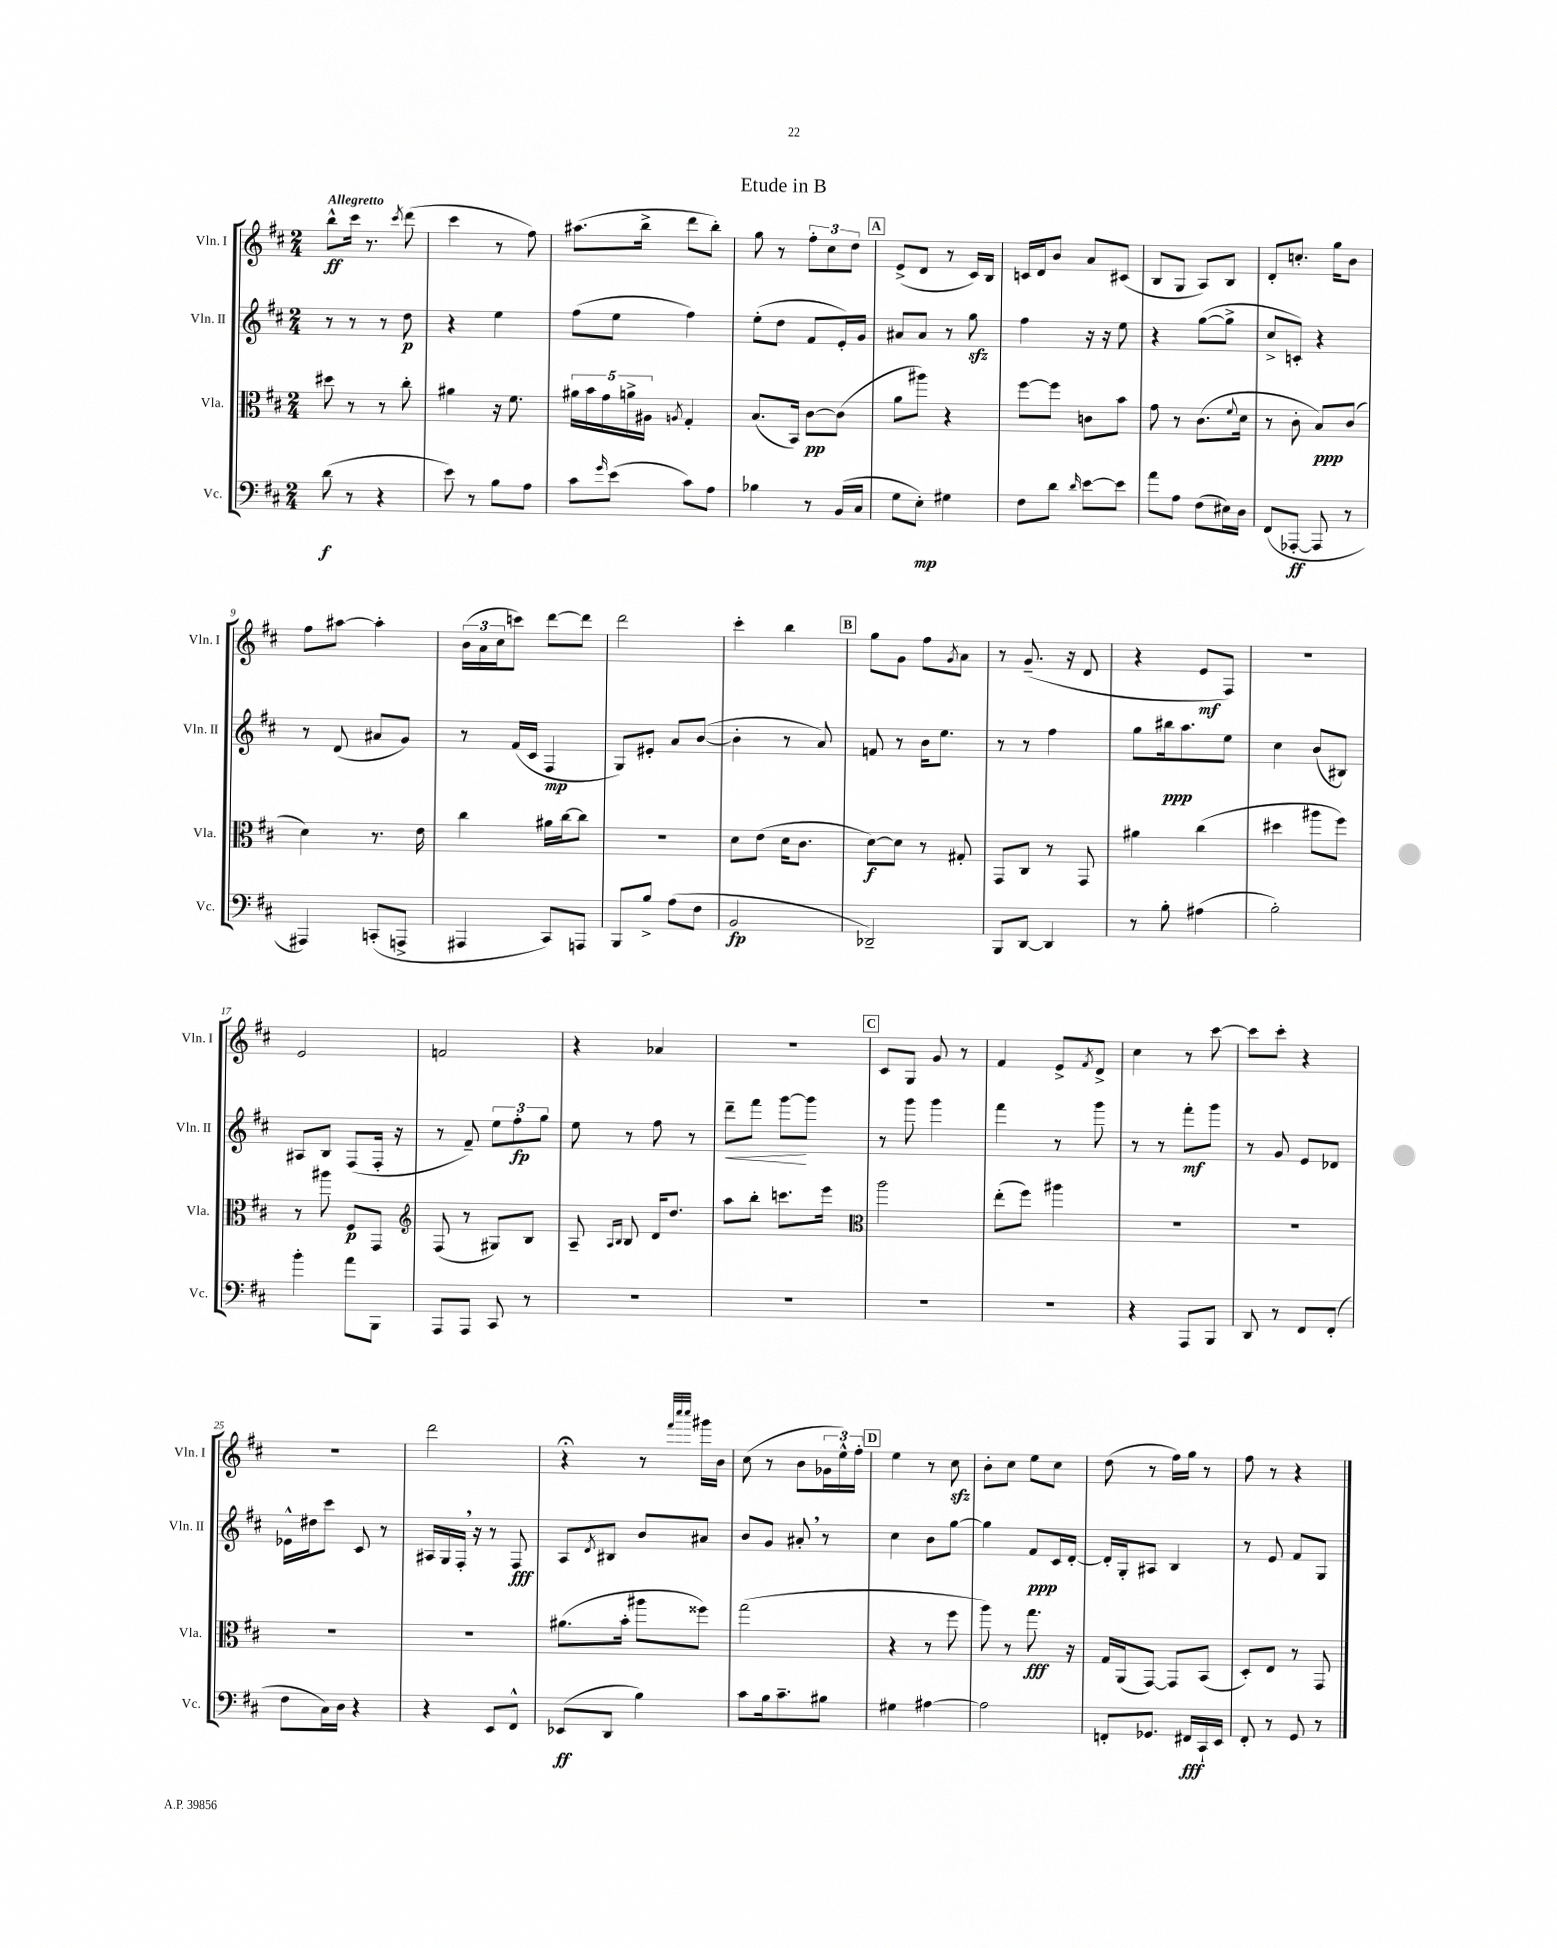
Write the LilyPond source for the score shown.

\header { title = "Etude in B" }
<<
\new StaffGroup <<
\new Staff = "s0" \with { instrumentName = "Vln. I" shortInstrumentName = "Vln. I" } {
    \clef treble \key d \major \numericTimeSignature \time 2/4 \tempo "Allegretto"
    b''8-^\ff cis'''16 r8. \acciaccatura { cis'''8 } d'''8( |
    cis'''4 r8 fis''8) |
    ais''8.( b''16-> d'''8 b''8-.) |
    g''8 r8 \tuplet 3/2 { fis''8-. cis''8 d''8 } |
    \mark \markup { \box "A" } e'8->( d'8 r8 cis'16) b16 |
    c'16 d'16 b'8 a'8 cis'8( |
    b8 g8 a8) b8 |
    d'8-. c''8.-. g''16 b'8 |
    fis''8 ais''8~ ais''4-. |
    \tuplet 3/2 { b'16( a'16 cis''16 } c'''8) d'''8~ d'''8 |
    d'''2 |
    cis'''4-. b''4 |
    \mark \markup { \box "B" } g''8 g'8 fis''8 \acciaccatura { g'8 } a'8 |
    r8 g'8.--( r16 d'8 |
    r4 e'8\mf fis8) |
    R2 |
    e'2 |
    f'2 |
    r4 aes'4 |
    R2 |
    \mark \markup { \box "C" } cis'8 g8 g'8 r8 |
    fis'4 e'8-> \acciaccatura { fis'8 } d'8-> |
    cis''4 r8 cis'''8~ |
    cis'''8 cis'''8-. r4 |
    r2 |
    d'''2 |
    r4\fermata r8 \grace { fis'''32 cis''''32 cis''''32 } gis'''16 b'16 |
    cis''8( r8 b'8 \tuplet 3/2 { ges'16 e''16-^) fis''16-. } |
    \mark \markup { \box "D" } e''4 r8 cis''8\sfz |
    b'8-. cis''8 e''8 cis''8 |
    d''8( r8 fis''16) g''16 r8 |
    fis''8 r8 r4 \bar "|." |
}
\new Staff = "s1" \with { instrumentName = "Vln. II" shortInstrumentName = "Vln. II" } {
    \clef treble \key d \major \numericTimeSignature \time 2/4
    r8 r8 r8 d''8\p |
    r4 e''4 |
    fis''8( e''8 fis''4) |
    e''8-.( d''8 fis'8 e'16-.) g'16 |
    \mark \markup { \box "A" } ais'8 ais'8 r8 g''8\sfz |
    fis''4 r16 r16 e''8 |
    r4 g''8~( g''8-> |
    cis''8-> c'8-.) r4 |
    r8 d'8( ais'8 g'8) |
    r8 fis'16( cis'16 fis4\mp |
    g8) eis'8-. a'8 b'8~( |
    b'4-. r8 a'8) |
    \mark \markup { \box "B" } f'8 r8 b'16 e''8. |
    r8 r8 fis''4 |
    g''8 bis''16\ppp a''8. e''8 |
    cis''4 b'8( bis8) |
    ais8 b8 fis8( fis16-. r16 |
    r8 fis'8--) \tuplet 3/2 { e''8 fis''8-.\fp g''8 } |
    e''8 r8 fis''8 r8 |
    d'''8--\< fis'''8 g'''8~\! g'''8 |
    \mark \markup { \box "C" } r8 g'''8 g'''4 |
    fis'''4 r8 g'''8 |
    r8 r8 fis'''8-.\mf g'''8 |
    r8 g'8 e'8 des'8 |
    ees'16-^ dis''16 cis'''8 cis'8 r8 |
    ais16 g16 fis16-. \breathe r16 r8 fis8\fff |
    a8 \acciaccatura { d'8 } bis8 b'8 ais'8 |
    b'8 g'8 ais'8-. \breathe r8 |
    \mark \markup { \box "D" } cis''4 b'8 g''8~ |
    g''4 fis'8\ppp cis'16 d'16~-. |
    d'16-. g16-. ais8 b4 |
    r8 e'8 fis'8 g8 \bar "|." |
}
\new Staff = "s2" \with { instrumentName = "Vla." shortInstrumentName = "Vla." } {
    \clef alto \key d \major \numericTimeSignature \time 2/4
    dis''8 r8 r8 cis''8-. |
    ais'4 r16 fis'8. |
    \tuplet 5/4 { ais'16 b'16 g'16 a'16-> ais16 } \acciaccatura { a8 } g4-. |
    b8.( b,16) cis'8~\pp cis'8( |
    \mark \markup { \box "A" } a'8 ais''8) r4 |
    fis''8~ fis''8 c'8 b'8 |
    g'8 r8 cis'8.( \appoggiatura { fis'8 } d'16 |
    r8 cis'8-. b8\ppp) cis'8( |
    d'4) r8. e'16 |
    cis''4 ais'16 cis''16~ cis''8 |
    R2 |
    d'8 e'8( d'16 cis'8. |
    \mark \markup { \box "B" } d'8~\f) d'8 r8 gis8-. |
    g,8 cis8 r8 g,8 |
    ais'4 cis''4( |
    dis''4 ais''8 fis''8) |
    r8 ais''8 fis8\p g,8 |
    \clef treble fis8( r8 gis8) b8 |
    a8-- \grace { a16 b16 } b8 d'16 d''8. |
    a''8 b''8-. c'''8. e'''16 |
    \mark \markup { \box "C" } \clef alto a''2 |
    e''8-.( fis''8) ais''4 |
    R2 |
    R2 |
    R2 |
    R2 |
    ais'8.( b'16-. ais''8 fisis''8) |
    g''2( |
    \mark \markup { \box "D" } r4 r8 fis''8 |
    a''8) r8 g''8.\fff r16 |
    g16 a,16( g,8~) g,8 b,8( |
    d8-.) e8 r8 g,8 \bar "|." |
}
\new Staff = "s3" \with { instrumentName = "Vc." shortInstrumentName = "Vc." } {
    \clef bass \key d \major \numericTimeSignature \time 2/4
    d'8\f( r8 r4 |
    e'8) r8 b8 a8 |
    cis'8 \grace { g'16 } e'8( cis'8) a8 |
    bes4 r8 b,16( cis16 |
    \mark \markup { \box "A" } g8 e8-.\mp) gis4 |
    fis8 d'8 \grace { d'16 } e'8~ e'8 |
    a'8 a8 fis8( eis16) d16 |
    fis,8( aes,,8~-.\ff aes,,8 r8 |
    ais,,4) c,8-.( a,,8-> |
    ais,,4 cis,8) a,,8 |
    b,,8 b8-> a8( fis8 |
    b,2\fp |
    \mark \markup { \box "B" } des,2--) |
    b,,8 d,8~ d,4 |
    r8 b8-. ais4( |
    b2-.) |
    b'4-. a'8 b,,8 |
    a,,8 a,,8 cis,8 r8 |
    R2 |
    R2 |
    \mark \markup { \box "C" } R2 |
    R2 |
    r4 a,,8 b,,8 |
    d,8 r8 fis,8 fis,8-.( |
    fis8 cis16) d16 r4 |
    r4 e,8 fis,8-^ |
    ees,8\ff( d,8 b4) |
    cis'8 b16 cis'8.-- bis8 |
    \mark \markup { \box "D" } gis4 ais4~ |
    ais2 |
    f,8-. ges,8. fis,16\fff cis,16-! e,16 |
    fis,8-. r8 g,8 r8 \bar "|." |
}
>>
>>
